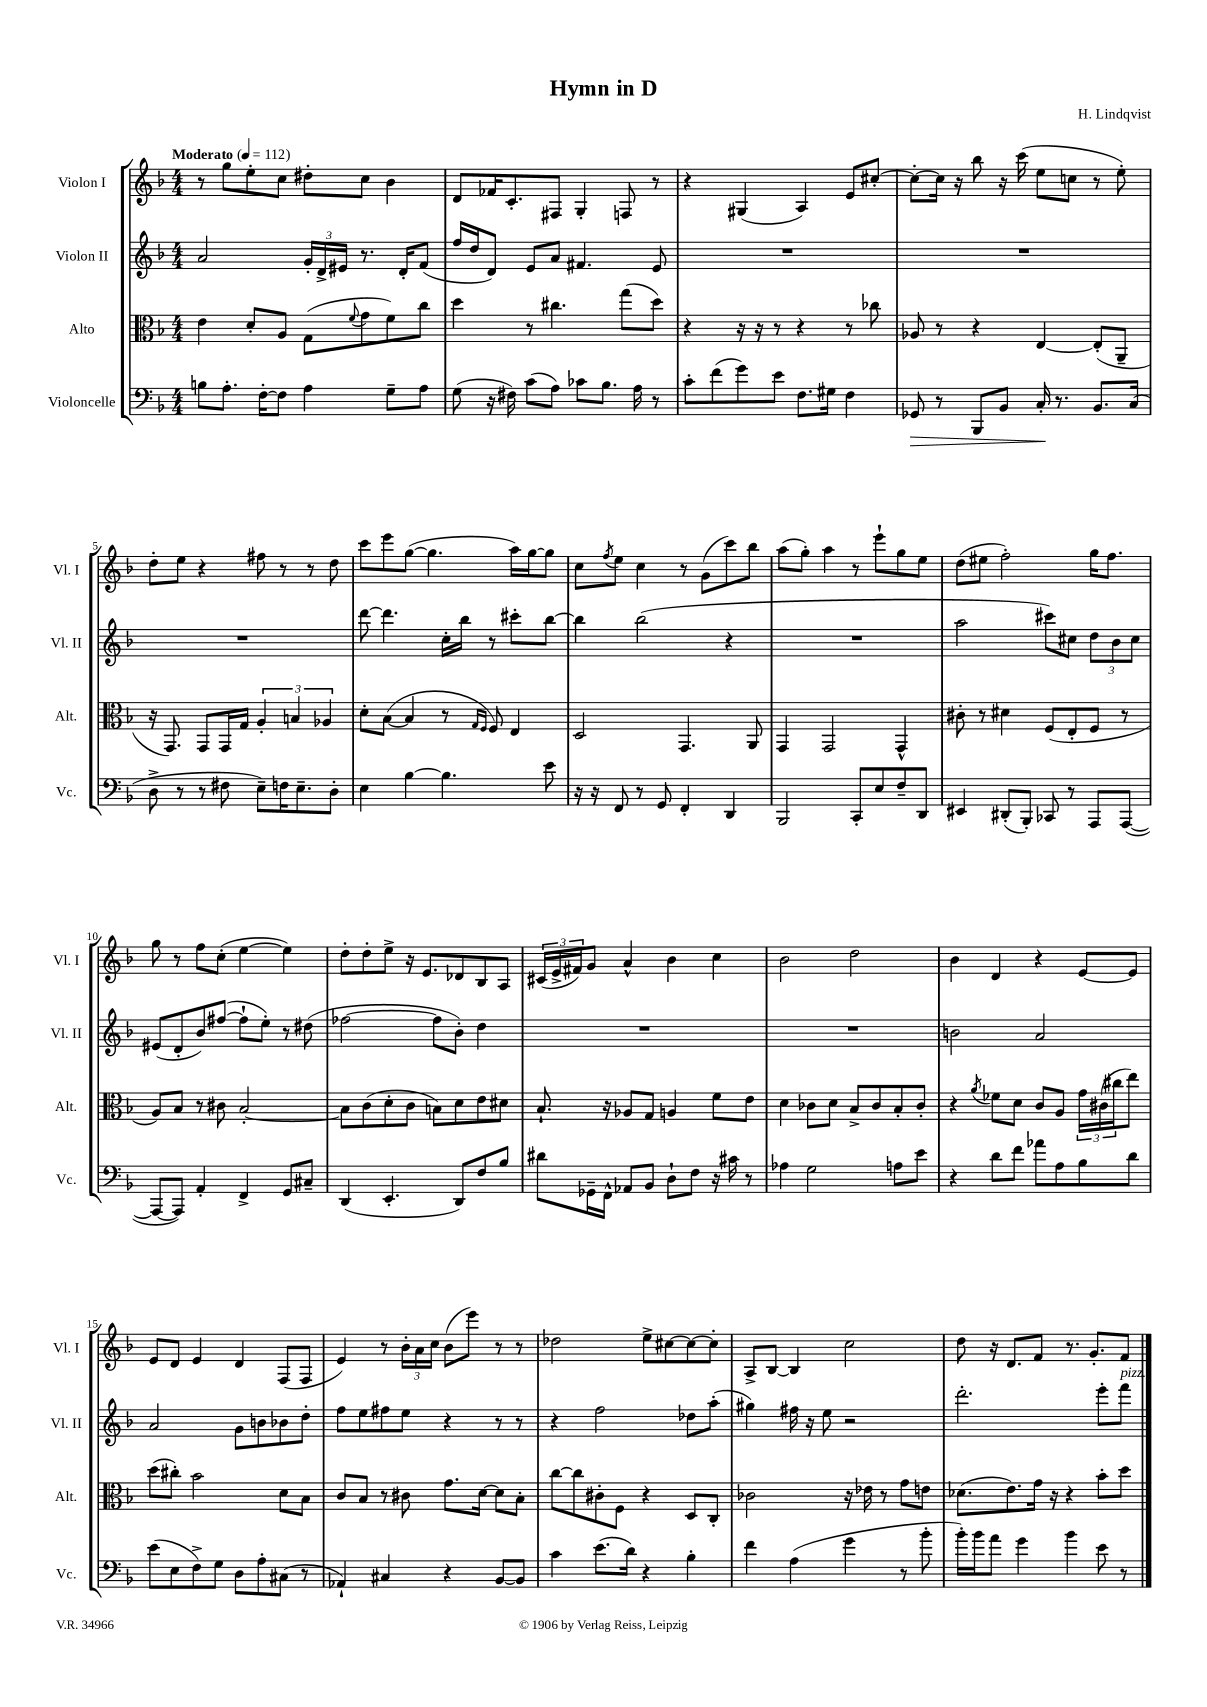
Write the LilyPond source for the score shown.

\header { title = "Hymn in D" composer = "H. Lindqvist" }
<<
\new StaffGroup <<
\new Staff = "s0" \with { instrumentName = "Violon I" shortInstrumentName = "Vl. I" } {
    \clef treble \key f \major \numericTimeSignature \time 4/4 \tempo "Moderato" 4 = 112
    r8 g''8 e''8-. c''8 dis''8-. c''8 bes'4 |
    d'8 fes'16 c'8.-. fis8 g4-. f8 r8 |
    r4 gis4( a4) e'8 cis''8~-. |
    cis''8~-. cis''16 r16 bes''8 r16 c'''16( e''8 c''8 r8 e''8-.) |
    d''8-. e''8 r4 fis''8 r8 r8 d''8 |
    c'''8 e'''8 g''8~( g''4. a''16) g''16~ g''8 |
    c''8 \acciaccatura { f''8 } e''8 c''4 r8 g'8( c'''8) bes''8 |
    a''8( g''8-.) a''4 r8 e'''8-! g''8 e''8 |
    d''8( eis''8 f''2-.) g''16 f''8. |
    g''8 r8 f''8 c''8-.( e''4~ e''4) |
    d''8-. d''8-. e''8-> r16 e'8. des'8 bes8 a8 |
    \tuplet 3/2 { cis'16( e'16-> fis'16) } g'8 a'4-^ bes'4 c''4 |
    bes'2 d''2 |
    bes'4 d'4 r4 e'8~ e'8 |
    e'8 d'8 e'4 d'4 f8( f8 |
    e'4) r8 \tuplet 3/2 { bes'16-. a'16 c''16 } bes'8( e'''8) r8 r8 |
    des''2 e''8-> cis''8~ cis''8~ cis''8-. |
    a8-> bes8~ bes4 c''2 |
    d''8 r16 d'8. f'8 r8. g'8.-. f'8 \bar "|." |
}
\new Staff = "s1" \with { instrumentName = "Violon II" shortInstrumentName = "Vl. II" } {
    \clef treble \key f \major \numericTimeSignature \time 4/4
    a'2 \tuplet 3/2 { g'16-. d'16-> eis'16 } r8. d'16-. f'8( |
    f''16 d''16 d'8) e'8 a'8 fis'4. e'8 |
    R1 |
    R1 |
    R1 |
    d'''8~ d'''4. c''16-. bes''16 r8 cis'''8-. bes''8~ |
    bes''4 bes''2( r4 |
    R1 |
    a''2 cis'''8) cis''8 \tuplet 3/2 { d''8 bes'8 cis''8 } |
    eis'8( d'8-. bes'8) fis''8~( fis''8-! e''8-.) r8 dis''8( |
    fes''2~ fes''8 bes'8-.) d''4 |
    R1 |
    R1 |
    b'2 a'2 |
    a'2 g'8 b'8 bes'8 d''8-. |
    f''8 e''8 fis''8 e''8 r4 r8 r8 |
    r4 f''2 des''8 a''8-.( |
    gis''4) fis''16 r16 e''8 r2 |
    d'''2.-. e'''8-. f'''8^\markup { \italic "pizz." } \bar "|." |
}
\new Staff = "s2" \with { instrumentName = "Alto" shortInstrumentName = "Alt." } {
    \clef alto \key f \major \numericTimeSignature \time 4/4
    e'4 d'8-. a8 g8( \appoggiatura { f'8 } g'8 f'8) c''8 |
    d''4 r8 cis''4. g''8( d''8) |
    r4 r16 r16 r8 r4 r8 ces''8 |
    aes8 r8 r4 e4~ e8-.( a,8-- |
    r16 g,8.) g,8 g,16 g16 \tuplet 3/2 { a4-. b4 aes4 } |
    d'8-. bes8~( bes4 r8 \grace { g16 f16 } f8) e4 |
    d2 g,4. a,8 |
    g,4 g,2 g,4-^ |
    cis'8-. r8 dis'4 f8( e8-. f8 r8 |
    a8) bes8 r8 cis'8 bes2~-. |
    bes8 c'8( d'8-. c'8 b8) d'8 e'8 dis'8 |
    bes8.-! r16 aes8 g8 a4 f'8 e'8 |
    d'4 ces'8 d'8 bes8-> ces'8 bes8-. ces'8-. |
    r4 \acciaccatura { a'8 } fes'8 d'8 c'8 a8 \tuplet 3/2 { g'16 cis'16( cis''16 } e''8) |
    d''8( cis''8-.) bes'2 d'8 bes8 |
    c'8 bes8 r8 cis'8 g'8. d'16~ d'8 bes8-. |
    c''8~ c''8 cis'8-. f8 r4 d8 c8-. |
    ces'2 r16 ees'16 r8 g'8 e'8 |
    des'8.( e'8.) g'16 r16 r4 bes'8-. d''8 \bar "|." |
}
\new Staff = "s3" \with { instrumentName = "Violoncelle" shortInstrumentName = "Vc." } {
    \clef bass \key f \major \numericTimeSignature \time 4/4
    b8 a8.-. f16~-. f8 a4 g8-- a8 |
    g8( r16 fis16) c'8( a8) ces'8 bes8. a16 r8 |
    c'8-. f'8( g'8) e'8 f8. gis16 f4 |
    ges,8\> r8 bes,,8 bes,8 c16-.\! r8. bes,8. c16( |
    d8-> r8 r8 fis8 e8--) f16 e8.-- d8-. |
    e4 bes4~ bes4. e'8 |
    r16 r16 f,8 r8 g,8 f,4-. d,4 |
    bes,,2 c,8-. e8 f8-- d,8 |
    eis,4 dis,8-.( bes,,8-.) ces,8 r8 a,,8 a,,8~( |
    a,,8~ a,,8) a,4-. f,4-> g,8 cis8-- |
    d,4( e,4.-. d,8) f8 bes8 |
    dis'8 ges,16-- f,16-^ aes,8 bes,8 d8-! f8 r16 cis'16 r8 |
    aes4 g2 a8 e'8 |
    r4 d'8 f'8 aes'8 a8 bes8 d'8 |
    e'8( e8 f8->) g8 d8 a8-. cis8( r8 |
    aes,4-!) cis4 r4 bes,8~ bes,8 |
    c'4 e'8.( d'16) r4 bes4-. |
    f'4 a4( g'4 r8 bes'8-. |
    bes'16-.) bes'16 a'8 g'4 bes'4 e'8 r8 \bar "|." |
}
>>
>>
